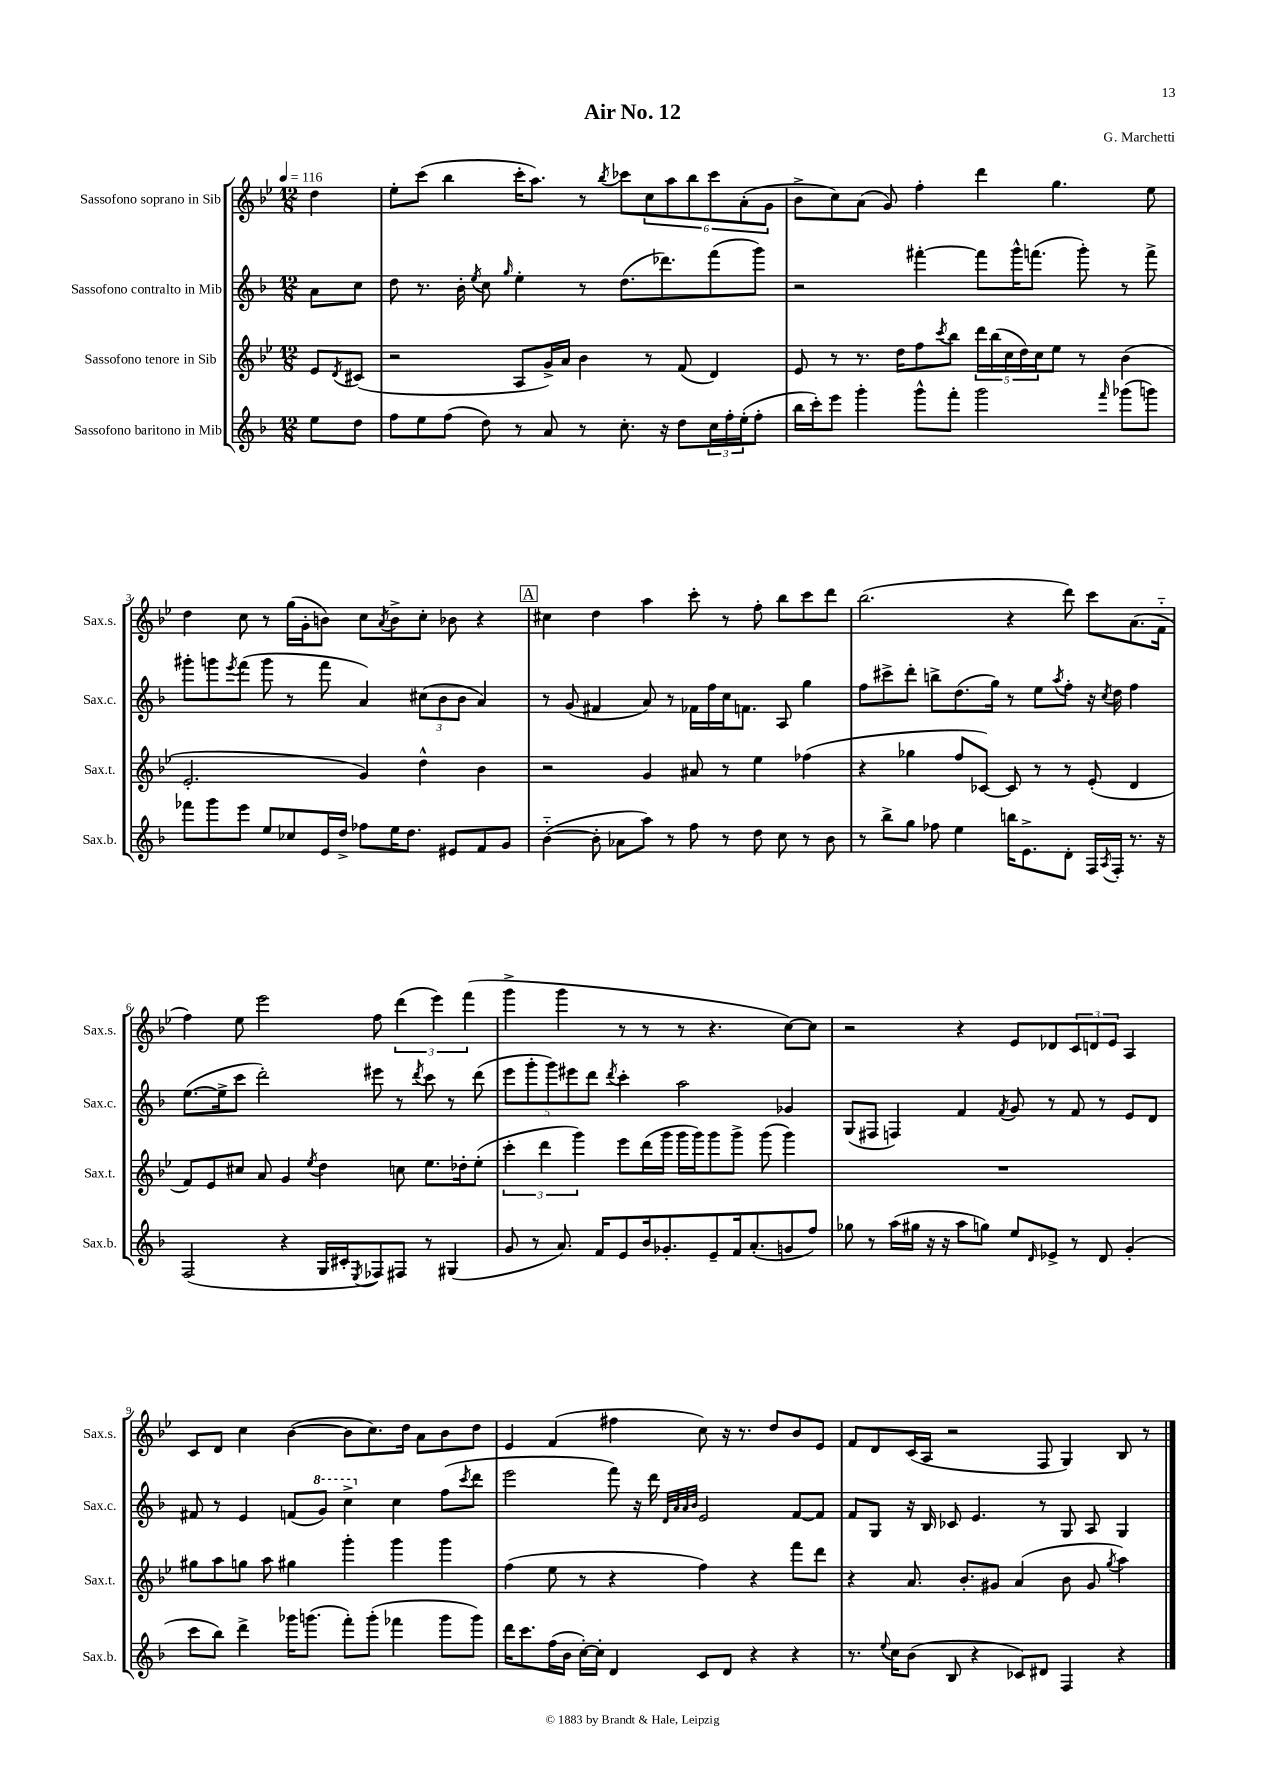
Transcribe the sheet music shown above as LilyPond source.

\header { title = "Air No. 12" composer = "G. Marchetti" }
<<
\new StaffGroup <<
\new Staff = "s0" \with { instrumentName = "Sassofono soprano in Sib" shortInstrumentName = "Sax.s." } {
    \clef treble \key bes \major \numericTimeSignature \time 12/8 \partial 4 \tempo 4 = 116
    d''4 |
    ees''8-. c'''8( bes''4 c'''16-. a''8.) r8 \acciaccatura { bes''8 } ces'''8 \tuplet 6/4 { c''8 a''8 bes''8 ces'''8 a'8-.( g'8 } |
    bes'8-> c''8) a'8( g'8) f''4-. d'''4 g''4. ees''8 |
    d''4 c''8 r8 g''16( g'16-. b'8) c''8 \acciaccatura { a'8 } b'8-> c''8-. bes'8 r4 |
    \mark \markup { \box "A" } cis''4 d''4 a''4 c'''8-. r8 f''8-. bes''8 c'''8 d'''8 |
    bes''2.( r4 d'''8) c'''8 a'8.( f'16-_ |
    f''4) ees''8 ees'''2 f''8 \tuplet 3/2 { d'''4( ees'''4) f'''4( } |
    g'''4-> g'''4 r8 r8 r8 r4. c''8~) c''8 |
    r2 r4 ees'8 des'8 \tuplet 3/2 { c'8 d'8 ees'8 } a4 |
    c'8 d'8 c''4 bes'4~( bes'8 c''8.) d''16 a'8 bes'8 d''8 |
    ees'4 f'4( fis''4 c''8) r16 r8. d''8 bes'8 ees'8 |
    f'8 d'8 c'16( a16 r2 f8 g4) bes8 r8 \bar "|." |
}
\new Staff = "s1" \with { instrumentName = "Sassofono contralto in Mib" shortInstrumentName = "Sax.c." } {
    \clef treble \key f \major \numericTimeSignature \time 12/8 \partial 4
    a'8 c''8 |
    d''8 r8. bes'16-. \acciaccatura { e''8 } c''8 \grace { g''16 } e''4-. r8 d''8.( des'''8.) f'''8( g'''8) |
    r2 fis'''4~-. fis'''8 g'''16-^ f'''8.( g'''8-.) r8 f'''8-> |
    gis'''8-. g'''8 \acciaccatura { e'''8 } f'''8( g'''8 r8 f'''8 a'4) \tuplet 3/2 { cis''8( bes'8 bes'8 } a'4) |
    \mark \markup { \box "A" } r8 g'8( fis'4 a'8) r8 fes'16 f''16 c''16 f'8. a8 g''4 |
    f''8 cis'''8-> d'''8-. b''8-> d''8.( g''16) r8 e''8 \acciaccatura { a''8 } f''8-. r16 \acciaccatura { c''8 } d''16 f''4 |
    e''8.~( e''16-> c'''8 d'''2-.) eis'''8 r8 \acciaccatura { d'''8 } c'''8 r8 d'''8( |
    \tuplet 5/4 { e'''8 g'''8-. g'''8) eis'''8 d'''8 } \acciaccatura { d'''8 } c'''4-. a''2 ges'4 |
    g8( fis8 f4) f'4 \acciaccatura { f'8 } g'8 r8 f'8 r8 e'8 d'8 |
    fis'8 r8 e'4 f'8( \ottava #1 g''8) c'''4-> \ottava #0 c''4 f''8( \acciaccatura { c'''8 } d'''8 |
    e'''2 f'''8) r16 d'''16 \grace { d'32 a'32 a'32 bes'32 } e'2 f'8~ f'8 |
    f'8 g8 r16 bes16 ces'8 e'4. r8 g8 a8 g4 \bar "|." |
}
\new Staff = "s2" \with { instrumentName = "Sassofono tenore in Sib" shortInstrumentName = "Sax.t." } {
    \clef treble \key bes \major \numericTimeSignature \time 12/8 \partial 4
    ees'8 \acciaccatura { d'8 } cis'8( |
    r2 a8 g'16->) a'16 bes'4 r8 f'8( d'4) |
    ees'8 r8 r8. d''16 f''8 \acciaccatura { c'''8 } bes''8 \tuplet 5/4 { d'''16 bes''16( c''16 d''16) c''16 } ees''8 r8 bes'4( |
    ees'2.-. g'4) d''4-^ bes'4 |
    \mark \markup { \box "A" } r2 g'4 ais'8 r8 ees''4 fes''4( |
    r4 ges''4 f''8 ces'8~) ces'8 r8 r8 ees'8-.( d'4 |
    f'8) ees'8 cis''8 a'8 g'4 \acciaccatura { ees''8 } d''4 c''8 ees''8. des''16-. ees''8-.( |
    \tuplet 3/2 { c'''4-. d'''4 g'''4) } ees'''8 d'''16( g'''16 g'''16 g'''16) g'''8 g'''8-> g'''8( g'''4) |
    R1. |
    gis''8 a''8 g''8 a''8 gis''4 g'''4-. g'''4 g'''4 |
    f''4( ees''8 r8 r4 f''4) r4 f'''8 d'''8 |
    r4 a'8. bes'8.-. gis'8 a'4( bes'8 gis'8 \acciaccatura { g''8 } a''4) \bar "|." |
}
\new Staff = "s3" \with { instrumentName = "Sassofono baritono in Mib" shortInstrumentName = "Sax.b." } {
    \clef treble \key f \major \numericTimeSignature \time 12/8 \partial 4
    e''8 d''8 |
    f''8 e''8 f''8( d''8) r8 a'8 r8 c''8.-. r16 d''8 \tuplet 3/2 { c''16 f''16-. e''16-.( } f''8-. |
    bes''16 c'''16-.) e'''8 g'''4-. g'''8-^ f'''8-. g'''2 \grace { f'''16 } ges'''8( g'''8) |
    fes'''8 g'''8 e'''8 e''8 ces''8 e'16 d''16-> fes''8 e''16 d''8. eis'8 f'8 g'8 |
    \mark \markup { \box "A" } bes'4~-_( bes'8-. aes'8 a''8) r8 f''8 r8 d''8 c''8 r8 bes'8 |
    r8 bes''8-> g''8 fes''8 e''4 b''16 e'8.-> d'8-. f16 \acciaccatura { a8 } f16-. r8. r16 |
    f2( r4 g16 cis'16-. \acciaccatura { e8 } fes8) fis8 r8 gis4( |
    g'8 r8 a'8.) f'16 e'8 bes'16 ges'8.-. e'8-- f'16 a'8.-.( g'8 f''8) |
    ges''8 r8 a''16( gis''16 r16 r16 a''8 g''8) e''8 \grace { d'16 } ees'8-> r8 d'8 g'4-.( |
    c'''8 bes''8) d'''4-> ges'''16 g'''8.( f'''8-.) g'''8-.( fes'''4 g'''8 g'''8) |
    d'''16 c'''8. f''16( bes'16 c''16~-.) c''16-. d'4 c'8 d'8 r4 r4 |
    r8. \appoggiatura { e''8 } c''16 bes'8( bes8 r4 ces'8) dis'8 f4 r4 \bar "|." |
}
>>
>>
